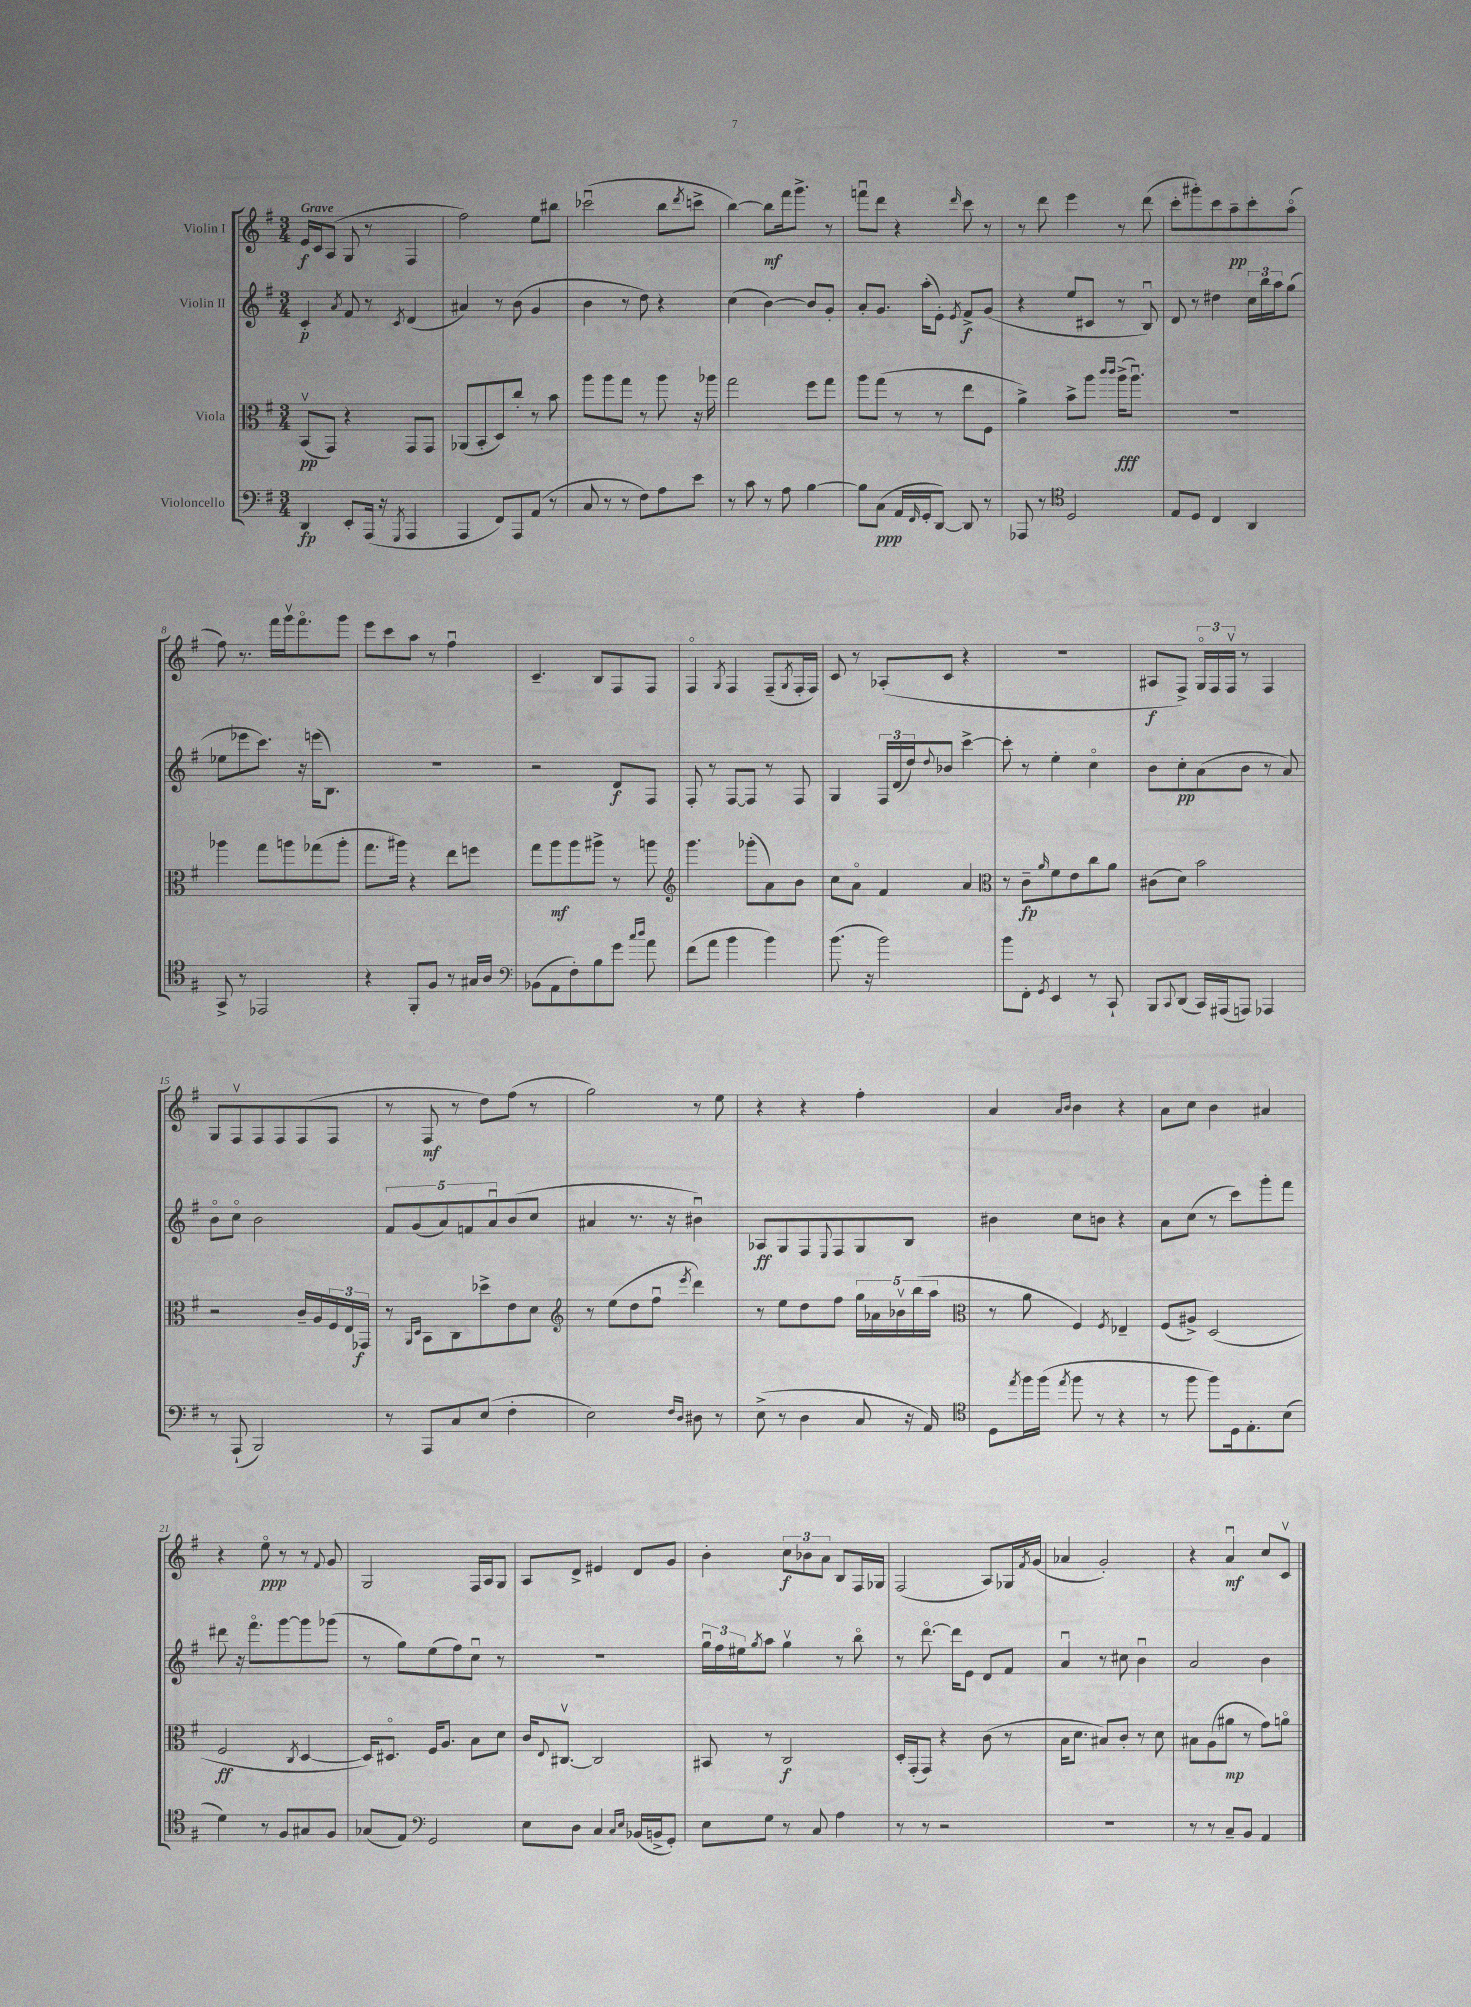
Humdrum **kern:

**kern	**dynam	**kern	**dynam	**kern	**dynam	**kern	**dynam
*part4	*part4	*part3	*part3	*part2	*part2	*part1	*part1
*staff4	*staff4	*staff3	*staff3	*staff2	*staff2	*staff1	*staff1
*I"Violoncello	*	*I"Viola	*	*I"Violin II	*	*I"Violin I	*
*clefF4	*	*clefC3	*	*clefG2	*	*clefG2	*
*k[f#]	*	*k[f#]	*	*k[f#]	*	*k[f#]	*
*M3/4	*	*M3/4	*	*M3/4	*	*M3/4	*
=1	=1	=1	=1	=1	=1	=1	=1
!	!	!	!	!	!	!LO:TX:a:B:t=Grave	!
4DD/	fp	(8BBv/L	pp	4c'/	p	16e/LL	f
.	.	.	.	.	.	16c/J	.
.	.	8GG/J)	.	.	.	(8A/J	.
.	.	.	.	8qa/	.	.	.
8EE'/L	.	4r	.	8f#/	.	8G/	.
(16AAA/Jk	.	.	.	8r	.	8r	.
16r	.	.	.	.	.	.	.
8qGGG/	.	.	.	8qc/	.	.	.
4AAA/	.	8GG/L	.	(4d/	.	4F#/	.
.	.	8GG/J	.	.	.	.	.
=2	=2	=2	=2	=2	=2	=2	=2
4AAA/	.	(8AA-X/L	.	4a#X/)	.	2ff#\)	.
.	.	8BB'/	.	.	.	.	.
8FF#/L)	.	8D/)	.	8r	.	.	.
8AAA/	.	8cc'/J	.	(8b\	.	.	.
(8AA/J	.	8r	.	4g/	.	8ee\L	.
8r	.	8b\	.	.	.	8bb#X\J	.
=3	=3	=3	=3	=3	=3	=3	=3
8C/	.	8aa\L	.	4b\	.	(2ccc-Xu\	.
8r	.	8aa\	.	.	.	.	.
8r	.	8gg\J	.	8r	.	.	.
8F#\L)	.	8r	.	8dd\)	.	.	.
8A\	.	8aa\	.	4r	.	8bb\L	.
.	.	.	.	.	.	8qddd/	.
8e\J	.	16r	.	.	.	8cccn^\J	.
.	.	16aa-X\	.	.	.	.	.
=4	=4	=4	=4	=4	=4	=4	=4
8r	.	2gg\	.	(4cc\	.	[4bb\)	.
8c\	.	.	.	.	.	.	.
8r	.	.	.	[4b\)	.	8bb\L]	mf
8A\	.	.	.	.	.	16fff#\k	.
.	.	.	.	.	.	8.ggg^\J	.
[4B\	.	8ff#\L	.	8b/L]	.	.	.
.	.	8gg\J	.	8g'/J	.	8r	.
=5	=5	=5	=5	=5	=5	=5	=5
8B\L]	.	8aa\L	.	8a'/L	.	8fffnu\L	.
(8C\J	ppp	(8gg\J	.	8.g/J	.	8ddd\J	.
16AA/LL	.	8r	.	.	.	4r	.
16qqFF#/	.	.	.	.	.	.	.
16GG'/J	.	.	.	(16aa'\KL	.	.	.
[8DD/J)	.	8r	.	8e'\J)	.	.	.
.	.	.	.	8qe/	.	16qqddd/	.
8DD/]	.	8ee\L	.	8f#^/L	f	8ccc\	.
8r	.	8F#\J	.	(8g/J	.	8r	.
=6	=6	=6	=6	=6	=6	=6	=6
8AAA-X/	.	4a^\)	.	4r	.	8r	.
8r	.	.	.	.	.	8ddd\	.
*clefC4	*	*	*	*	*	*	*
2D/	.	8b^\L	.	8ee/L	.	4eee\	.
.	.	8aa\J	.	8c#X/J	.	.	.
.	.	16qqccc/LL	.	.	.	.	.
.	.	16qqccc/JJ	.	.	.	.	.
.	.	(16aa^\KL	fff	8r	.	8r	.
.	.	8.aau\J)	.	.	.	.	.
.	.	.	.	8Bu/)	.	(8ddd\	.
=7	=7	=7	=7	=7	=7	=7	=7
8E/L	.	2.r	.	8d/	.	8ccc'\L	.
8D/J	.	.	.	8r	.	8ggg#X'\)	.
4C/	.	.	.	4dd#X\	.	8ccc\	.
.	.	.	.	.	.	8aa~\	pp
4AA/	.	.	.	24cc\LL	.	8ccc'\	.
.	.	.	.	24bb\	.	.	.
.	.	.	.	24aa\J	.	.	.
.	.	.	.	(8gg\J	.	(8aa\J	.
!!LO:LB:g=z
=8	=8	=8	=8	=8	=8	=8	=8
8GG^/	.	4aa-X\	.	8ee-X\L	.	8ff#\)	.
8r	.	.	.	8eee-X\	.	8.r	.
2EE-X/	.	8gg\L	.	8.ccc\J)	.	.	.
.	.	.	.	.	.	16fff#\LL	.
.	.	8aan\	.	.	.	16gggv\J	.
.	.	.	.	16r	.	8.fff#\	.
.	.	(8gg-X\	.	(16eeen\KL	.	.	.
.	.	.	.	8.B\J)	.	.	.
.	.	8aa'\J	.	.	.	8ggg\J	.
=9	=9	=9	=9	=9	=9	=9	=9
4r	.	8.gg\L	.	2.r	.	8eee\L	.
.	.	.	.	.	.	8ccc\	.
.	.	16aa#X\Jk)	.	.	.	.	.
8FF#'/L	.	4r	.	.	.	8aa\J	.
8F#/J	.	.	.	.	.	8r	.
8r	.	8ee\L	.	.	.	4ff#u\	.
16G#X/LL	.	8ffn\J	.	.	.	.	.
16A/JJ	.	.	.	.	.	.	.
=10	=10	=10	=10	=10	=10	=10	=10
*clefF4	*	*	*	*	*	*	*
(8BB-X\L	.	8gg\L	.	2r	.	4.c~/	.
8AA\	.	8aa\	mf	.	.	.	.
8F#'\)	.	8aa\	.	.	.	.	.
8B\	.	8aa#X^\J	.	.	.	8B/L	.
8g\J	.	8r	.	8d/L	f	8F#/	.
16qqcc/LL	.	.	.	.	.	.	.
16qqdd/JJ	.	.	.	.	.	.	.
8a\	.	8aan\	.	8F#/J	.	8F#/J	.
=11	=11	=11	=11	=11	=11	=11	=11
*	*	*clefG2	*	*	*	*	*
(8f#\L	.	4.ggg\	.	8F#'/	.	4F#/	.
8a\J	.	.	.	8r	.	.	.
.	.	.	.	.	.	8qG/	.
4b\	.	.	.	[8F#/L	.	4F#/	.
.	.	(8ggg-X'\L	.	8F#/J]	.	.	.
4b\)	.	8a\)	.	8r	.	(8F#~/L	.
.	.	.	.	.	.	8qG/	.
.	.	8b\J	.	8F#/	.	16F#'/L	.
.	.	.	.	.	.	16F#/JJ)	.
=12	=12	=12	=12	=12	=12	=12	=12
(8.b\	.	8cc\L	.	4G/	.	8c/	.
.	.	8a\J	.	.	.	8r	.
16r	.	.	.	.	.	.	.
2b\)	.	4f#/	.	24F#/LL	.	(8A-X'/L	.
.	.	.	.	(24d/	.	.	.
.	.	.	.	24dd/J)	.	.	.
.	.	.	.	8qqdd/	.	.	.
.	.	.	.	8b-X/J	.	8c/J	.
.	.	4a/	.	[4ccc^\	.	4r	.
=13	=13	=13	=13	=13	=13	=13	=13
*	*	*clefC3	*	*	*	*	*
8b\L	.	8r	.	8ccc'\]	.	2.r	.
8FF#'\J	.	8c~\L	fp	8r	.	.	.
8qGG/	.	16qqa/	.	.	.	.	.
4EE/	.	8f#\	.	4ee'\	.	.	.
.	.	8e\	.	.	.	.	.
8r	.	8cc\	.	4cc\	.	.	.
8CC`/	.	8a\J	.	.	.	.	.
=14	=14	=14	=14	=14	=14	=14	=14
8BBB/L	.	(8c#X\L	.	8b\L	.	8A#X/L	f
8qqCC/	.	.	.	.	.	.	.
(8DD/J	.	8d\J)	.	8cc'\	pp	8F#^/J)	.
16CC/LL)	.	2b\	.	(8a\	.	24G/LL	.
.	.	.	.	.	.	24F#/	.
(16AAA#X/J	.	.	.	.	.	.	.
.	.	.	.	.	.	24F#v/JJ	.
8AAAn/J)	.	.	.	8b\J	.	8r	.
4AAA-X/	.	.	.	8r	.	4F#/	.
.	.	.	.	8a/)	.	.	.
!!LO:LB:g=z
=15	=15	=15	=15	=15	=15	=15	=15
8r	.	2r	.	8b\L	.	8G/L	.
(8AAA`/	.	.	.	8cc\J	.	8F#v/	.
2BBB/)	.	.	.	2b\	.	8F#/	.
.	.	.	.	.	.	8F#/	.
.	.	16c~/LL	.	.	.	(8F#/	.
.	.	16A/	.	.	.	.	.
.	.	24F#/	.	.	.	8F#/J	.
.	.	24E/	.	.	.	.	.
.	.	24GG-X/JJ	f	.	.	.	.
=16	=16	=16	=16	=16	=16	=16	=16
8r	.	8r	.	10f#/L	.	8r	.
.	.	.	.	(10g/	.	.	.
.	.	16qqAA/LL	.	.	.	.	.
.	.	16qqD/JJ	.	.	.	.	.
8AAA/L	.	8BB\L	.	.	.	8F#/	mf
.	.	.	.	10a/)	.	.	.
8C/	.	8C\	.	.	.	8r	.
.	.	.	.	10fn/	.	.	.
(8E/J	.	8dd-X^\	.	.	.	8dd\L)	.
.	.	.	.	10au/	.	.	.
4F#'\	.	8e\	.	(8b/	.	(8ff#\J	.
.	.	8d\J	.	8cc/J	.	8r	.
=17	=17	=17	=17	=17	=17	=17	=17
*	*	*clefG2	*	*	*	*	*
2E\)	.	8r	.	4a#X/	.	2gg\)	.
.	.	(8ee\L	.	.	.	.	.
.	.	8dd\	.	8.r	.	.	.
.	.	8ff#u\J	.	.	.	.	.
.	.	.	.	16r	.	.	.
16qqF#/LL	.	.	.	.	.	.	.
16qqD/JJ	.	8qeee/	.	.	.	.	.
8D#X\	.	4ddd\)	.	4b#Xu\)	.	8r	.
8r	.	.	.	.	.	8ee\	.
=18	=18	=18	=18	=18	=18	=18	=18
(8E^\	.	8r	.	8A-X/L	ff	4r	.
8r	.	8ee\L	.	8G/	.	.	.
4D\	.	8dd\	.	8F#/	.	4r	.
.	.	.	.	8qqE/	.	.	.
.	.	8ff#\J	.	8F#/	.	.	.
8C/	.	20gg\LL	.	8G/	.	4ff#'\	.
.	.	20a-X\	.	.	.	.	.
.	.	20b-Xv\	.	.	.	.	.
16r	.	.	.	8B/J	.	.	.
.	.	(20bb\	.	.	.	.	.
16AA/)	.	.	.	.	.	.	.
.	.	20aa\JJ	.	.	.	.	.
=19	=19	=19	=19	=19	=19	=19	=19
*clefC4	*	*clefC3	*	*	*	*	*
8D\L	.	8r	.	4b#X\	.	4a/	.
8qee/	.	.	.	.	.	.	.
16ff#\L	.	8a\	.	.	.	.	.
(16ff#\JJ	.	.	.	.	.	.	.
.	.	.	.	.	.	16qqa/LL	.
8qee/	.	.	.	.	.	16qqb/JJ	.
8ff#\	.	4F#/)	.	8cc\L	.	4b\	.
8r	.	.	.	8bn\J	.	.	.
.	.	8qF#/	.	.	.	.	.
4r	.	4E-X~/	.	4r	.	4r	.
=20	=20	=20	=20	=20	=20	=20	=20
8r	.	(8F#/L	.	8a\L	.	8a\L	.
8ff#\	.	8A#X^/J)	.	(8cc\J	.	8cc\J	.
8ff#\L)	.	(2D/	.	8r	.	4b\	.
16D\k	.	.	.	8ccc\L)	.	.	.
8.E'\	.	.	.	.	.	.	.
.	.	.	.	8ggg'\	.	4a#X/	.
(8B\J	.	.	.	8fff#\J	.	.	.
!!LO:LB:g=z
=21	=21	=21	=21	=21	=21	=21	=21
4d\)	.	2F#/	ff	8ddd#X\	.	4r	.
.	.	.	.	16r	.	.	.
.	.	.	.	8.fff#\L	.	.	.
8r	.	.	.	.	.	8ee\	ppp
8F#/L	.	.	.	[8ggg\	.	8r	.
.	.	8qC/	.	.	.	.	.
8G#X/	.	[4D/	.	8ggg\]	.	8r	.
.	.	.	.	.	.	8qqf#/	.
8F#/J	.	.	.	(8ggg-X\J	.	8g/	.
=22	=22	=22	=22	=22	=22	=22	=22
(8G-X/L	.	16D/KL])	.	8r	.	2G/	.
.	.	8.D#X/J	.	.	.	.	.
8E/J)	.	.	.	8gg\L)	.	.	.
*clefF4	*	*	*	*	*	*	*
2GG/	.	16F#/KL	.	(8ee\	.	.	.
.	.	8.A/J	.	.	.	.	.
.	.	.	.	8ff#\)	.	.	.
.	.	8B\L	.	8ccu\J	.	16F#/LL	.
.	.	.	.	.	.	16A/J	.
.	.	8d\J	.	8r	.	8G/J	.
=23	=23	=23	=23	=23	=23	=23	=23
8E\L	.	16c/KL	.	2.r	.	8A/L	.
.	.	8qqE/	.	.	.	.	.
.	.	[8.C#Xv/J	.	.	.	.	.
8D\J	.	.	.	.	.	8d^/J	.
4C/	.	2C#/]	.	.	.	4e#X/	.
16qqC/LL	.	.	.	.	.	.	.
16qqE/JJ	.	.	.	.	.	.	.
(16BB-X/LL	.	.	.	.	.	8d/L	.
16BBn^/J	.	.	.	.	.	.	.
8GG'/J)	.	.	.	.	.	8g/J	.
=24	=24	=24	=24	=24	=24	=24	=24
8E\L	.	8BB#X/	.	24ggu\LL	.	4b'\	.
.	.	.	.	24ff#\	.	.	.
.	.	.	.	24ee#X\J	.	.	.
.	.	.	.	8qgg/	.	.	.
8G\J	.	8r	.	8aa\J	.	.	.
8r	.	2C/	f	4ggv\	.	12cc\L	f
.	.	.	.	.	.	12b-X\	.
8C/	.	.	.	.	.	.	.
.	.	.	.	.	.	12a\J	.
4A\	.	.	.	8r	.	8B/L	.
.	.	.	.	8bb\	.	16F#/L	.
.	.	.	.	.	.	16G-X/JJ	.
=25	=25	=25	=25	=25	=25	=25	=25
8r	.	16D'/LL	.	8r	.	(2F#/	.
.	.	(16GG'/J	.	.	.	.	.
8r	.	8GG/J)	.	[8.ddd\	.	.	.
2r	.	4r	.	.	.	.	.
.	.	.	.	16ddd\KL]	.	.	.
.	.	.	.	8e\J	.	.	.
.	.	(8c\	.	8d/L	.	8A/L)	.
.	.	8r	.	8f#/J	.	16G-X/L	.
.	.	.	.	.	.	8qf#/	.
.	.	.	.	.	.	(16g/JJ	.
=26	=26	=26	=26	=26	=26	=26	=26
2.r	.	16B\KL	.	4au/	.	4a-X/	.
.	.	8.d\J	.	.	.	.	.
.	.	8B#X/L)	.	8r	.	2g'/)	.
.	.	8c'/J	.	8cc#X\	.	.	.
.	.	8r	.	4bu\	.	.	.
.	.	8d\	.	.	.	.	.
=27	=27	=27	=27	=27	=27	=27	=27
8r	.	8B#X\L	.	2a/	.	4r	.
8r	.	(8A\	.	.	.	.	.
8C~/L	.	8a#X\J	mp	.	.	4au/	mf
8BB/J	.	8r	.	.	.	.	.
4AA/	.	8g\L)	.	4b\	.	8cc/L	.
.	.	8an\J	.	.	.	8cv/J	.
==	==	==	==	==	==	==	==
*-	*-	*-	*-	*-	*-	*-	*-
